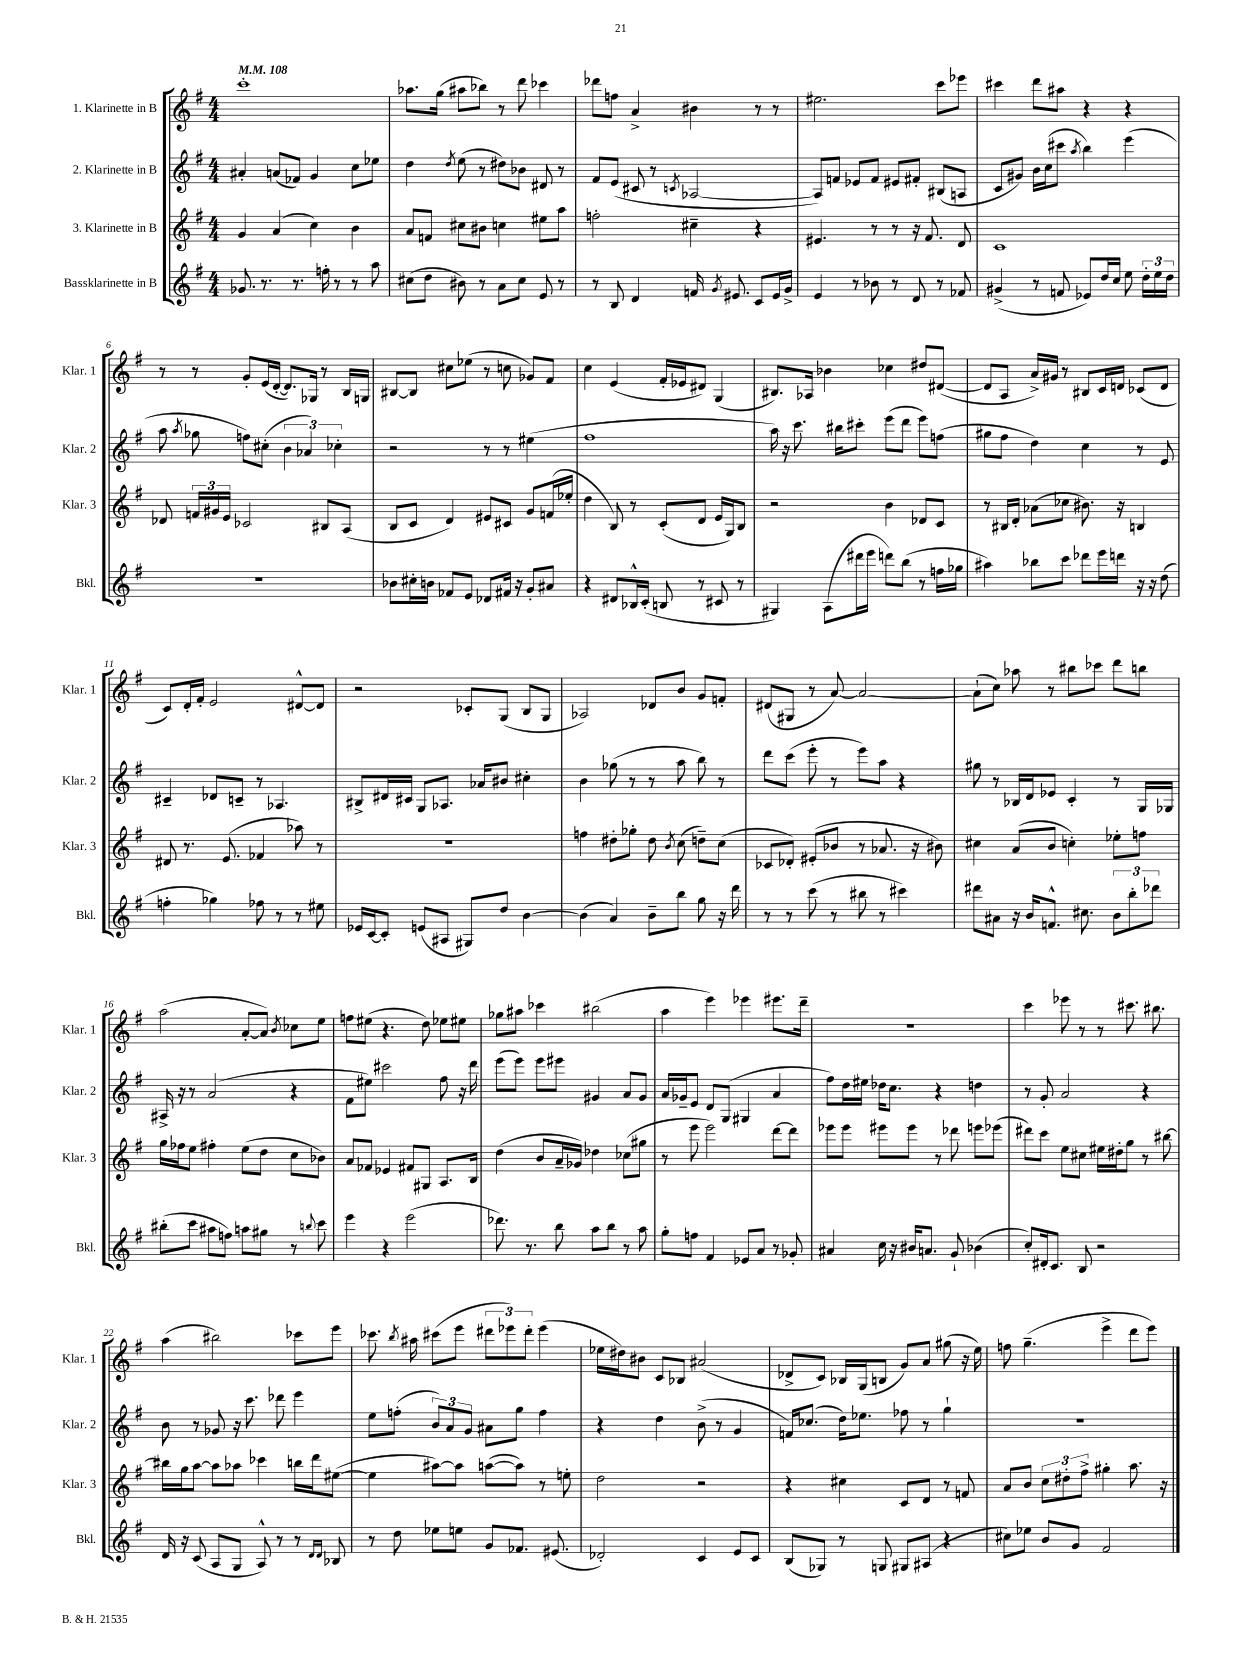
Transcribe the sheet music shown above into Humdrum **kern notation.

**kern	**kern	**kern	**kern
*staff4	*staff3	*staff2	*staff1
*clefG2	*clefG2	*clefG2	*clefG2
*k[f#]	*k[f#]	*k[f#]	*k[f#]
*M4/4	*M4/4	*M4/4	*M4/4
*MM108	*MM108	*MM108	*MM108
8.g-	4g	4a#'	1ccc'
8.r	.	.	.
.	(4a	(8a	.
8.r	.	8f-)	.
.	4cc)	4g	.
16ff'	.	.	.
8r	.	.	.
8r	4b	8cc	.
8aa	.	8ee-	.
=	=	=	=
(8cc#	8a	4dd	8.aa-
8dd	8f	.	.
.	.	.	(16gg
.	.	8qdd	.
8b#)	8cc#	(8ee	8aa#
8r	8b#	8r	8bb-)
8a	4cc	8dd#)	8r
8cc#	.	8b-	8ddd
8e	8ee#	8d#	4ccc-
8r	8aa	8r	.
=	=	=	=
8r	2ff'	8f#	8ddd-
8B	.	(8e	8ff
4d	.	8c#	4a^
.	.	8r	.
.	.	8qc	.
16f	4cc#~	[2A-	4b#
8qg	.	.	.
8.e#	.	.	.
8c	4r	.	8r
16e#	.	.	8r
16g^	.	.	.
=	=	=	=
4e	4.e#	8A-])	2.ee#
.	.	8f	.
8r	.	8e-	.
8b-	8r	8f	.
8r	8r	8e#	.
8d	16r	8f#'	.
.	8.f#	.	.
8r	.	(8B#	8ccc
8f-	8d	8A	8eee-
=	=	=	=
(4g#^	1c	8c	4ccc#
.	.	8g#)	.
8r	.	16b	8ddd
.	.	(16cc	.
8f	.	8ccc#	8aa#
.	.	8qaa	.
8e-)	.	4bb)	4r
16dd	.	.	.
16cc	.	.	.
8ee	.	(4eee	4r
24dd'	.	.	.
24ee	.	.	.
24dd	.	.	.
=	=	=	=
1r	8d-	8aa	8r
.	.	8qaa	.
.	24f	8gg-	8r
.	24g#	.	.
.	24e	.	.
.	2c-	8ff)	8g'
.	.	(8cc#'	(16e
.	.	.	[16d'
.	.	6b	8.d])
.	.	6a-)	.
.	.	.	16G-
.	8B#	.	8r
.	.	6cc-'	.
.	(8A	.	16B
.	.	.	16G
=	=	=	=
8b-	8B	2r	[8B#
16cc#'	8c	.	8B#]
16b	.	.	.
8f-	4d)	.	8cc#
8e	.	.	(8ee-
8d-	8e#	8r	8r
16f#	8c#	8r	8cc
16r	.	.	.
8g'	8g	(4ee#	8g-)
8a#	(16f	.	8f#
.	16ee-'	.	.
=	=	=	=
4r	4dd	1ff#	4cc
8d#	8B)	.	(4e
16B-^^	8r	.	.
(16c'	.	.	.
8B	(8c'	.	16f#'
.	.	.	16e-
8r	8d	.	8d#)
8c#	16e	.	(4G
.	16G)	.	.
8r	8B	.	.
=	=	=	=
4G#)	2r	16aa)	8.B#)
.	.	16r	.
.	.	8.ccc	.
.	.	.	16A-
(8A	.	.	4b-
.	.	16bb#	.
16ddd#	.	8ccc#'	.
16eee	.	.	.
8ddd)	4b	(8eee	4cc-
(8bb	.	8ddd	.
8r	8d-	8eee)	8dd#
16ff	8c	(8ff	([8d#
16gg-	.	.	.
=	=	=	=
4aa#)	8r	8gg#	8d#]
.	16B#	8ff#	8A
.	16d'	.	.
8bb-	(8a-	4dd)	16a^)
.	.	.	16g#
8ccc	8cc-	.	8r
8ddd-	8.b#)	4cc	8B#
16eee	.	.	16c
16ddd	16r	.	16d
16r	4B	8r	(8c-
16r	.	.	.
(8dd	.	8e	8d
=	=	=	=
4ff'	8d#	4c#~	8c)
.	8.r	.	16d'
.	.	.	16f#'
4gg-)	.	8d-	2e
.	(8.e	.	.
.	.	8c~	.
8ff-	4f-	8r	.
8r	.	4.A-	.
8r	8aa-)	.	[8d#^^
8ee#	8r	.	8d#]
=	=	=	=
16e-	1r	8B#^	2r
[16c	.	.	.
8c']	.	16d#	.
.	.	16c#	.
(8e	.	8G	.
8A#	.	8.A-	.
8G#)	.	.	8c-'
.	.	16a-	.
8dd	.	8b#	(8G
[4b	.	4cc#'	8B
.	.	.	8G
=	=	=	=
(4b]	4ff	4b	2A-)
4a)	8dd#'	(8gg-	.
.	8gg-'	8r	.
8b~	8dd#	8r	8d-
.	8qb	.	.
8bb	(8cc	8aa	8b
8gg	8dd~)	8bb)	8g
16r	(8cc	8r	8f'
16ddd	.	.	.
=	=	=	=
8r	8c-	8ddd	(8d#
8r	8d-')	(8ccc	8G#
(8ccc	(8e#'	8eee'	8r
8r	8b-	8r	[8a)
8bb#	8r	8eee)	2a_
8r	8.a-	8aa	.
4ccc#)	.	4r	.
.	16r	.	.
.	8b#)	.	.
=	=	=	=
8ddd#	4cc#	8gg#	(8a`]
8a#	.	8r	8cc)
16r	(8a	16B-	8aa-
16b	.	16d	.
8.f^^	8b	8e-	8r
.	4cc')	4c'	8bb#
8.cc#	.	.	.
.	.	.	8ccc-
12b	8ee-'	8r	8ddd
12bb'	.	.	.
.	8ff	16G	8bb
12ddd-	.	.	.
.	.	16G-	.
=	=	=	=
(8bb#'	16gg	16A#^	(2aa
.	16ff-	16r	.
8ccc	8ee	8r	.
8aa#	4ff#'	(2a	.
8ff)	.	.	.
8aa	(8ee	.	[8a'
8gg#	8dd	.	8a])
.	.	.	8qb
8r	8cc	4r	8cc-
8qqbb	.	.	.
8ccc	8b-)	.	8ee
=	=	=	=
4eee	8a	8f#	8ff
.	8f-	8ee#)	(8ee#
4r	4e-	2ccc#	4.r
(2eee	8f#	.	.
.	8G#	.	8dd)
.	8.A	8ff#	8ee-
.	.	16r	8ee#
.	16B	16ddd	.
=	=	=	=
8.ddd-)	(4dd	(8eee	8gg-
.	.	8eee)	8aa#
8.r	.	.	.
.	8b	8eee	4ccc-
8bb	16a~	8eee#	.
.	16g-)	.	.
8aa	4dd-	4g#	(2bb#
8bb	.	.	.
8r	(8cc-	8a	.
8aa	8gg#	8g#	.
=	=	=	=
8gg'	8r	16a	4aa
.	.	16g-~	.
8ff	8eee	8e	.
4f#	2eee)	8d	4eee)
.	.	(8G	.
8e-	.	4G#	4eee-
8a	.	.	.
8r	[8ddd	4a	8.eee#
8g-'	8ddd]	.	.
.	.	.	16ddd~
=	=	=	=
4a#	8eee-	8ff#)	1r
.	8eee-	16dd	.
.	.	16ee#	.
16cc	8eee#	16dd-	.
16r	.	8.cc	.
16b#	8eee#	.	.
8.a	.	.	.
.	8r	4r	.
8g`	8ddd-	.	.
(4b-	8eee	4dd	.
.	(8eee-	.	.
=	=	=	=
8cc')	8ddd#)	8r	4ccc
16d#'	8ccc	8g'	.
8.c	.	.	.
.	8ee	2a	8eee-
8B	8cc#	.	8r
2r	16ee#	.	8r
.	16dd#'	.	.
.	8gg	.	8.ccc#
.	8r	4r	.
.	.	.	8.bb#
.	[8bb#	.	.
=	=	=	=
16d	16bb#]	8b	(4aa
16r	16gg	.	.
(8c	[8aa	8r	.
8A	8aa]	8g-	2bb#)
8G	8aa-	16r	.
.	.	8.ccc	.
8A^^)	4ccc-	.	.
8r	.	8ddd-	.
8r	16bb	4eee	8ccc-
.	16ddd	.	.
16qqd	.	.	.
16qqd	.	.	.
8B-	([8ee#	.	8eee
=	=	=	=
8r	4ee#]	8ee	8.ccc-
8dd	.	(8ff'	.
.	.	.	8qbb
.	.	.	16aa#
8ee-	[8aa#)	12b)	(8ccc#
.	.	12a	.
8ee	8aa#]	.	8eee
.	.	12g	.
8g	([8aa	8a#	12ddd#
.	.	.	12eee-)
8.f-	8aa])	8gg	.
.	.	.	12ddd#'
.	8r	4ff	(4eee-
(8.e#	.	.	.
.	8ee'	.	.
=	=	=	=
2d-')	2dd	4r	16ee-
.	.	.	16dd#)
.	.	.	8b#
.	.	4dd	8c
.	.	.	8B-
4c	2r	(8b^	(2a#
.	.	8r	.
8e	.	4g	.
8c	.	.	.
=	=	=	=
(8B	4r	16f)	8d-^
.	.	(8.cc-	.
8G-)	.	.	8c)
8r	4cc#	16dd)	16B-
.	.	8.ee-	(16G
8G	.	.	8B
8G#	8c	8ff-	8g)
(8A#	8d	8r	8a
4r	8r	4gg`	(8gg#
.	8f	.	16r
.	.	.	16ee)
=	=	=	=
8cc#)	8a	1r	8ff
8ee-	8b	.	(4.gg~
8b	12cc	.	.
.	12dd#'	.	.
8g	.	.	.
.	12ff#^	.	.
2f#	4gg#'	.	4eee^
.	8.aa	.	8ddd
.	.	.	8eee)
.	16r	.	.
==	==	==	==
*-	*-	*-	*-
